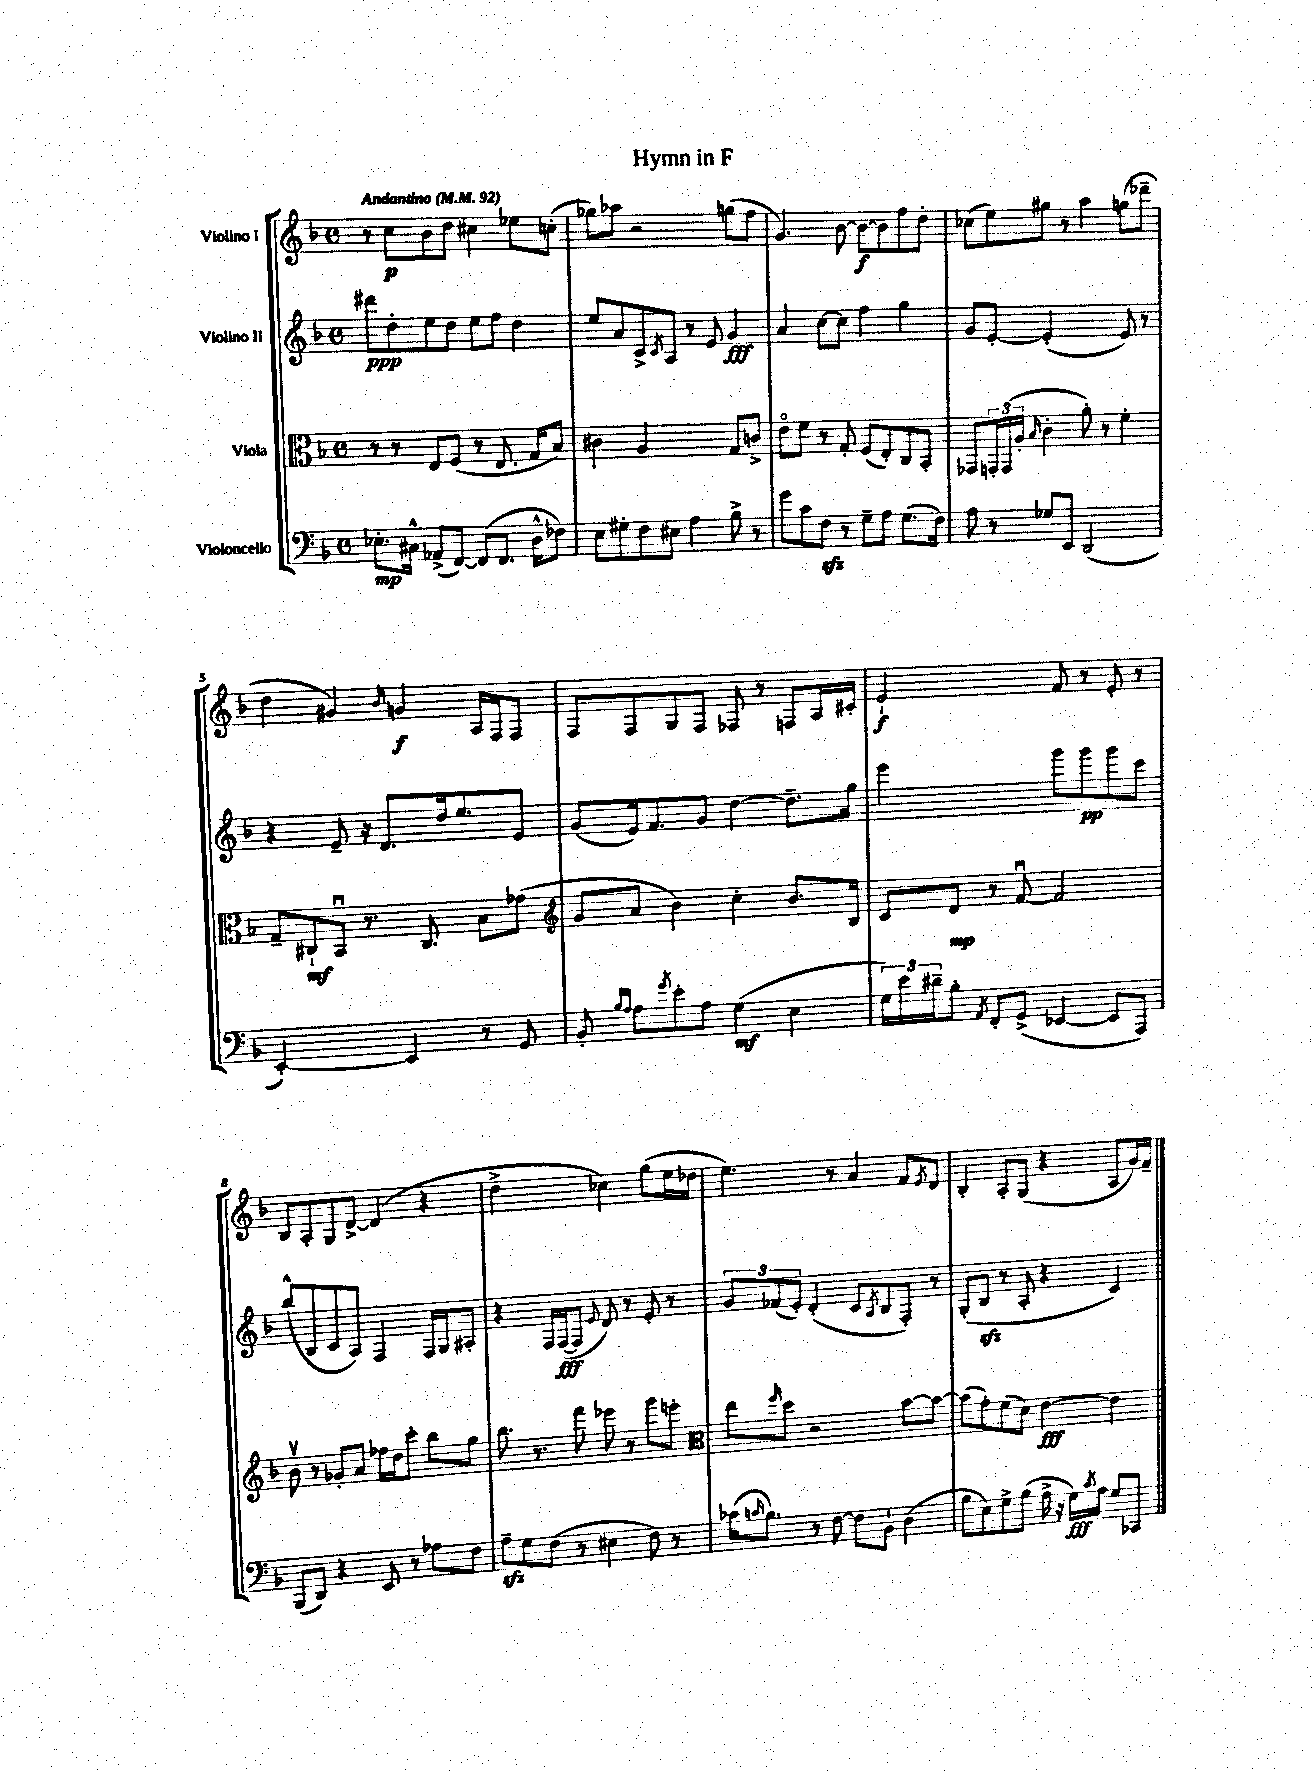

**kern	**kern	**kern	**kern
*staff4	*staff3	*staff2	*staff1
*clefF4	*clefC3	*clefG2	*clefG2
*k[b-]	*k[b-]	*k[b-]	*k[b-]
*M4/4	*M4/4	*M4/4	*M4/4
*met(c)	*met(c)	*met(c)	*met(c)
*MM92	*MM92	*MM92	*MM92
8.E-'	8r	8ddd#	8r
.	8r	8dd'	8cc
16C#^^	.	.	.
(8AA-^	8E	8ee	8b-
[8FF)	(8F	8dd	8dd
(8FF]	8r	8ee	4cc#
8.FF	8.E	8ff	.
.	.	4dd	8ee-
16D^^	16G	.	.
8F-)	8B-)	.	(8cc'
=	=	=	=
8E	4c#	8ee	8gg-)
8G#'	.	8a	8aa-
8F	2A	8c^	2r
.	.	8qc	.
8E#	.	8A	.
4A	.	8r	.
.	.	8e	.
8B-^	8G	4g	(8gg
8r	8c^	.	8ff
=	=	=	=
8g	8eo	4a	4.g)
8c	8f	.	.
8F	8r	[8cc	.
8r	8G'	8cc]	[8b-
8G~	(8F	4ff	8b-_
8A	8E')	.	8b-]
(8.G	8C	4gg	8ff
.	8BB-'	.	8dd'
16F)	.	.	.
=	=	=	=
8A	8GG-	8g	(8cc-
8r	24GG'	[8e'	8ee)
.	(24GG	.	.
.	24A'	.	.
.	16qqB-	.	.
8G-	4c'	(2e']	8gg#
8EE	.	.	8r
(2DD	8a')	.	4aa
.	8r	.	.
.	4f'	8e)	(8gg
.	.	8r	8ddd-~
=	=	=	=
[2EE')	8G~	4r	4dd
.	8C#`	.	.
.	8BB-u	8e~	4g#)
.	8.r	16r	.
.	.	8.d	.
.	.	.	16qqb-
4EE]	.	.	4g
.	8.C#	.	.
.	.	16dd	.
.	.	8.ee	.
8r	8B-	.	16A
.	.	.	16F
8GG	(8g-	8e	8F
=	=	=	=
*	*clefG2	*	*
8BB-'	8g	(8g	8F
16qqB-	.	.	.
16qqA	.	.	.
8A	8a	16e)	8F
.	.	8.f	.
8qg	.	.	.
8e'	4b-)	.	8G
8A	.	8g	8F
(4G	4cc'	[4dd	8F-
.	.	.	8r
4E	8.b-	8.dd~]	8F
.	.	.	16A
.	16B-	16gg	16c#'
=	=	=	=
24G)	8c	2eee	2e`
24e	.	.	.
24d#~	.	.	.
8B-'	8d	.	.
8qAA	.	.	.
8FF'	8r	.	.
(8GG^	[8fu	.	.
[4EE-	2f]	8ggg	8f
.	.	8ggg	8r
8EE-]	.	8ggg	8e'
8AAA)	.	8ccc	8r
=	=	=	=
(8BBB-	8b-v	(8bb-^^	8B-
8DD)	8r	8B-	8A'
4r	8g-'	8c	8G
.	8a	8A)	[8d^
8EE	16ff-	4F	(4d]
.	16dd	.	.
8r	8ccc'	.	.
8A-	8bb-	16F	4r
.	.	16G	.
8F	8gg	8A#'	.
=	=	=	=
8A~	8.bb-	4r	2dd^
8G	.	.	.
.	8.r	.	.
(8F	.	16F	.
.	.	([16F	.
8r	8fff	8F]	.
.	.	8qqe	.
4E#	8eee-	8d)	4cc-)
.	8r	8r	.
8F)	8ggg	8e'	(8gg
8r	8eee'	8r	16ee
.	.	.	16dd-
=	=	=	=
*	*clefC3	*	*
(16c-	8ee	12g	4.ee)
16qqc	.	.	.
8.B-)	.	.	.
.	.	(12f-	.
.	16qqff	.	.
.	8dd	.	.
.	.	12e')	.
8r	2r	(4d'	.
[8F	.	.	8r
8F]	.	8c	4a
.	.	8qA	.
8BB-`	.	8B-	.
(4D	[8b-	8F')	8f
.	.	.	8qe
.	8b-_	8r	8d
=	=	=	=
8B-	(8b-]	(8G'	4B-'
8E)	8g')	8B-	.
8G^	(8f	8r	8A'
(8B-	8d)	8A'	(8G
16A^	[4e	4r	4r
16r	.	.	.
16G)	.	.	.
8qc	.	.	.
16A	.	.	.
8G	4e]	4c)	8A
8CC-	.	.	16g)
.	.	.	16f~
==	==	==	==
*-	*-	*-	*-
